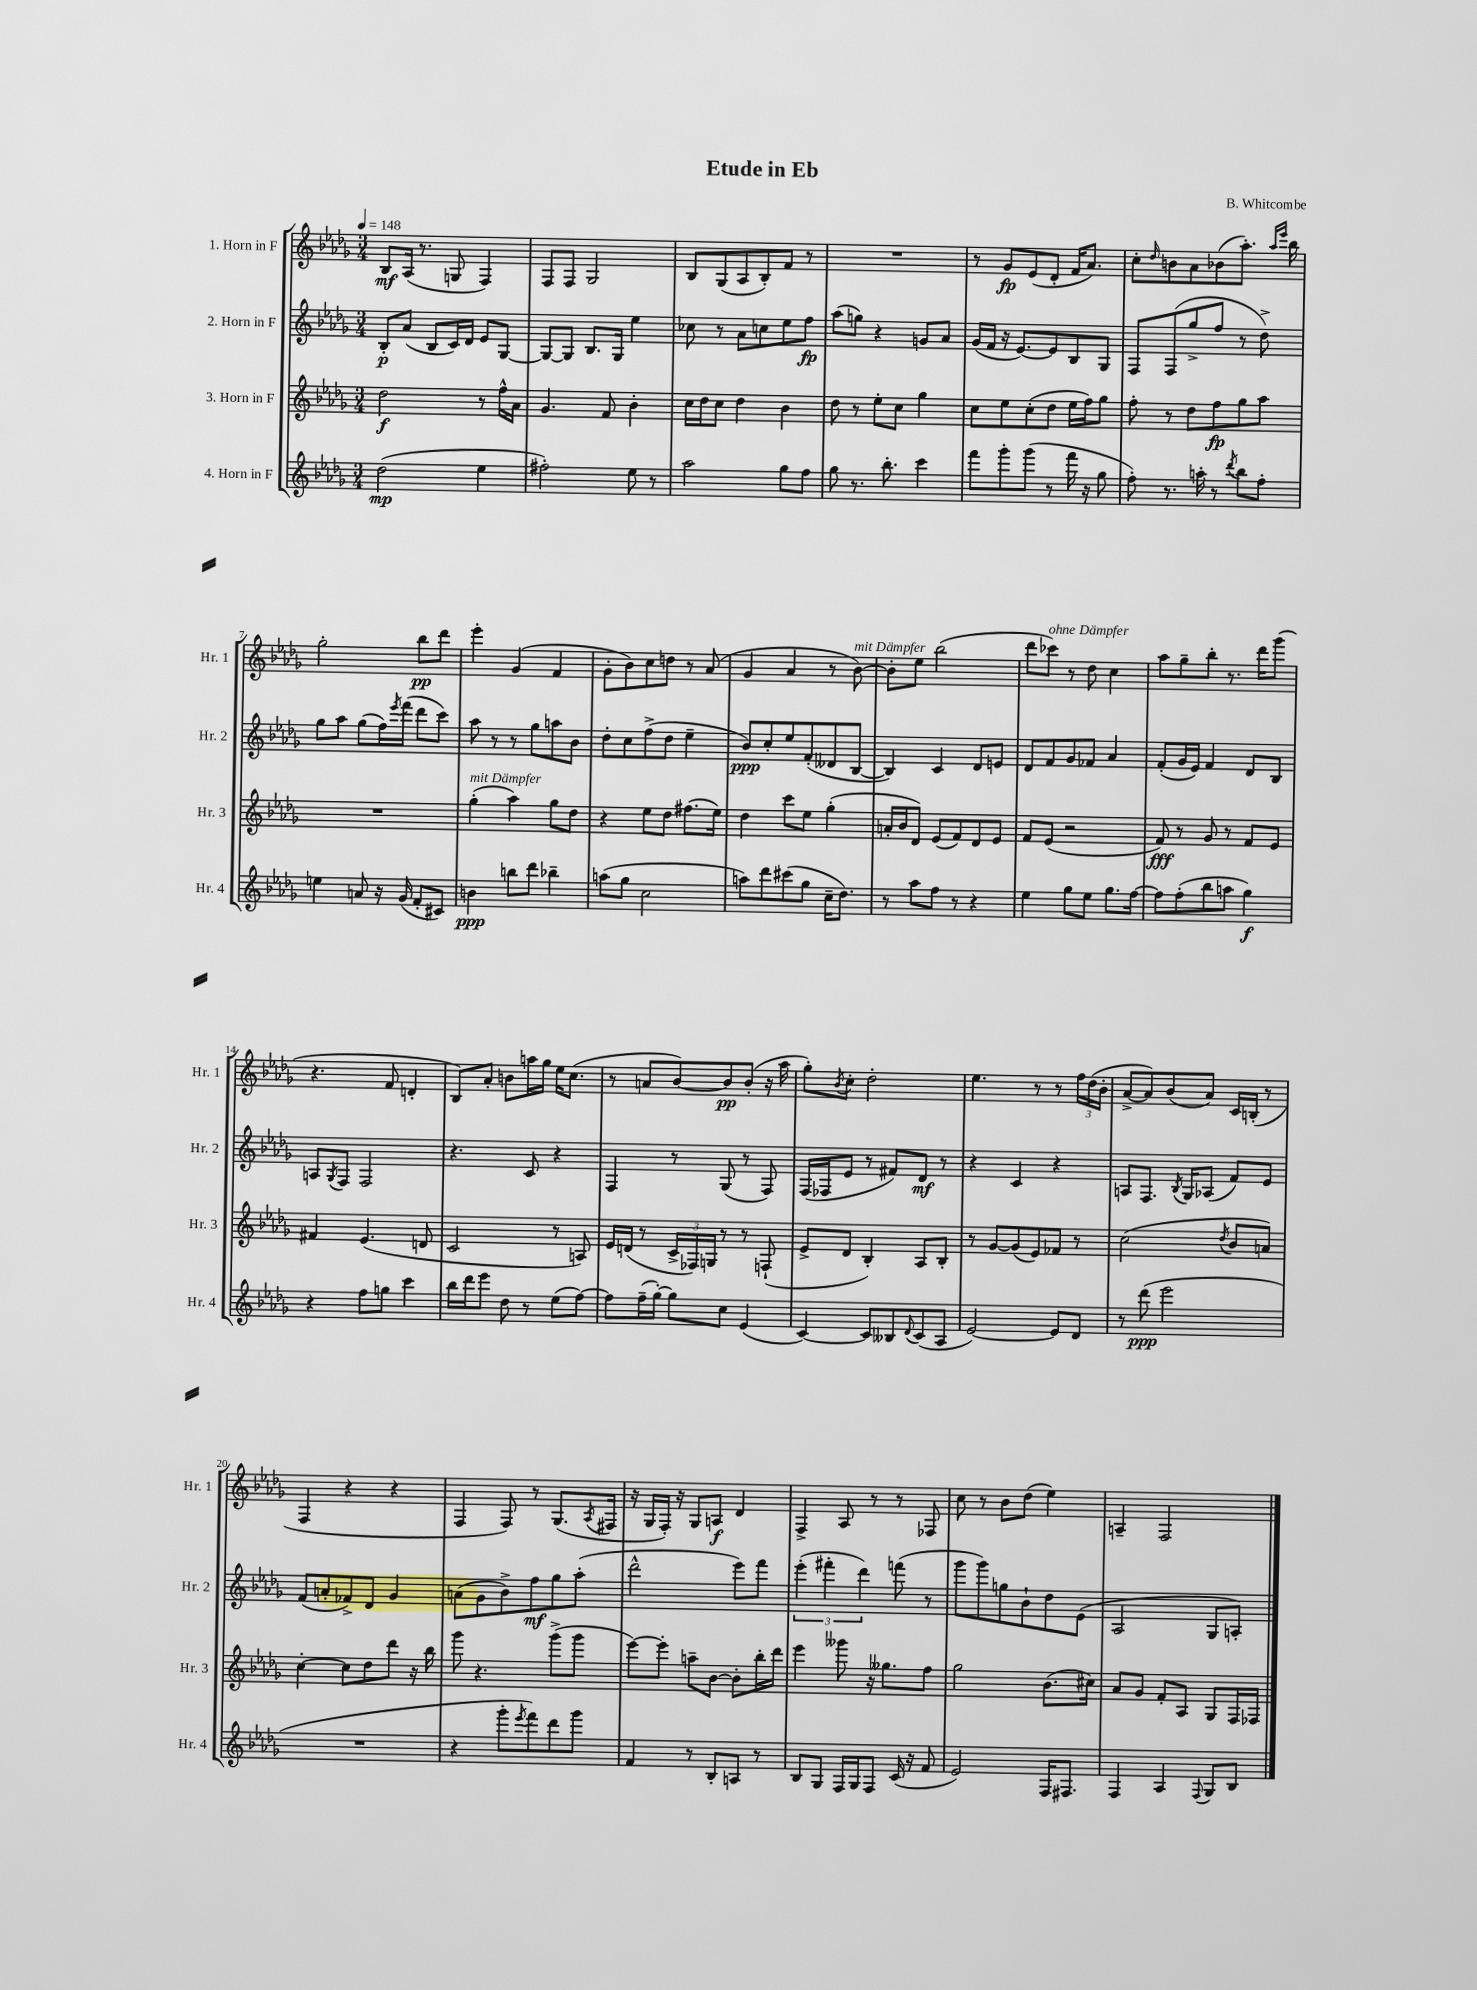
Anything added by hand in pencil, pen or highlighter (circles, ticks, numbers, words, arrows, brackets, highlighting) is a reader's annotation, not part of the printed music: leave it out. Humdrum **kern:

**kern	**dynam	**kern	**dynam	**kern	**dynam	**kern	**dynam
*part4	*part4	*part3	*part3	*part2	*part2	*part1	*part1
*staff4	*staff4	*staff3	*staff3	*staff2	*staff2	*staff1	*staff1
*I"4. Horn in F	*	*I"3. Horn in F	*	*I"2. Horn in F	*	*I"1. Horn in F	*
*I'Hr. 4	*	*I'Hr. 3	*	*I'Hr. 2	*	*I'Hr. 1	*
*clefG2	*	*clefG2	*	*clefG2	*	*clefG2	*
*k[b-e-a-d-g-]	*	*k[b-e-a-d-g-]	*	*k[b-e-a-d-g-]	*	*k[b-e-a-d-g-]	*
*M3/4	*	*M3/4	*	*M3/4	*	*M3/4	*
*MM148	*	*MM148	*	*MM148	*	*MM148	*
=1	=1	=1	=1	=1	=1	=1	=1
(2dd-\	mp	2dd-\	f	8B-'/L	p	8B-/L	mf
.	.	.	.	(8a-/J	.	(16A-/Jk	.
.	.	.	.	.	.	8.r	.
.	.	.	.	8B-/L	.	.	.
.	.	.	.	16c/L)	.	8Gn/	.
.	.	.	.	16d-/JJ	.	.	.
4ee-\	.	8r	.	8e-/L	.	4F/)	.
.	.	16ff^^\LL	.	[8G-/J	.	.	.
.	.	16a-\JJ	.	.	.	.	.
=2	=2	=2	=2	=2	=2	=2	=2
2ff#X'\)	.	4.g-/	.	8G-/L_	.	8F/L	.
.	.	.	.	8G-/J]	.	8F/J	.
.	.	.	.	8.B-/L	.	2G-/	.
.	.	8f/	.	.	.	.	.
.	.	.	.	16G-/Jk	.	.	.
8ee-\	.	4b-'\	.	4ee-\	.	.	.
8r	.	.	.	.	.	.	.
=3	=3	=3	=3	=3	=3	=3	=3
2aa-\	.	16cc\LL	.	8cc-X\	.	8B-/L	.
.	.	16dd-\J	.	.	.	.	.
.	.	8cc\J	.	8r	.	(8G-/	.
.	.	4dd-\	.	8a-\L	.	8A-/	.
.	.	.	.	8ccn\	.	8B-'/)	.
8gg-\L	.	4b-\	.	8ee-\	.	8f/J	.
8ff\J	.	.	.	8ff\J	fp	8r	.
=4	=4	=4	=4	=4	=4	=4	=4
8gg-\	.	8dd-\	.	(8aa-\L	.	2.r	.
8.r	.	8r	.	8ggn\J)	.	.	.
.	.	8ee-'\L	.	4r	.	.	.
8.bb-'\	.	.	.	.	.	.	.
.	.	8cc\J	.	.	.	.	.
4ccc\	.	4gg-\	.	8gn/L	.	.	.
.	.	.	.	8a-/J	.	.	.
=5	=5	=5	=5	=5	=5	=5	=5
8fff\L	.	8cc\L	.	(16g-/LL	.	8r	.
.	.	.	.	16f/JJ	.	.	.
8ggg-'\	.	8ee-\	.	16r	.	8g-/L	fp
.	.	.	.	[8.e-/L)	.	.	.
(8ggg-\J	.	(8cc'\	.	.	.	(8e-/	.
8r	.	8dd-\J	.	8e-/]	.	8d-'/J	.
16fff\	.	16ee-\LL	.	8B-/	.	16f/KL	.
16r	.	16ff\J)	.	.	.	8.a-/J)	.
8gg-\	.	8gg-\J	.	8G-/J	.	.	.
=6	=6	=6	=6	=6	=6	=6	=6
8ff'\)	.	8ff'\	.	8F/L	.	8cc'\L	.
.	.	.	.	.	.	16qqdd-/	.
8.r	.	8r	.	(8F/	.	8bn\	.
.	.	8dd-\L	.	8gg-^/	.	8a-\	.
16aan'\	.	.	.	.	.	.	.
8r	.	8ff\	fp	8ff/J	.	(8b-X\	.
8qddd-/	.	.	.	.	.	.	.
8bb-\L	.	8gg-\	.	8r	.	8.aa-'\J)	.
8ff'\J	.	8aa-\J	.	8dd-^\)	.	.	.
.	.	.	.	.	.	16qqaa-/LL	.
.	.	.	.	.	.	16qqeee-/JJ	.
.	.	.	.	.	.	16bb-\	.
!!LO:LB:g=z
=7	=7	=7	=7	=7	=7	=7	=7
4een\	.	2.r	.	8gg-\L	.	2gg-'\	.
.	.	.	.	8aa-\J	.	.	.
8an/	.	.	.	(8gg-\L	.	.	.
16r	.	.	.	16ff\L)	.	.	.
.	.	.	.	8qeee-/	.	.	.
(16g-/	.	.	.	(16fff\JJ	.	.	.
8f'/L	.	.	.	8ddd-\L	.	8bb-\L	pp
8c#X/J)	.	.	.	8ccc\J)	.	8ddd-\J	.
=8	=8	=8	=8	=8	=8	=8	=8
!	!	!LO:TX:a:i:t=mit Dämpfer	!	!	!	!	!
4bn\	ppp	(4gg-'\	.	8aa-\	.	4eee-'\	.
.	.	.	.	8r	.	.	.
8bbn\L	.	4aa-\)	.	8r	.	(4g-/	.
8ddd-\J	.	.	.	8gg-\L	.	.	.
4bb-X~\	.	8gg-\L	.	8aan\	.	4f/	.
.	.	8dd-\J	.	8b-\J	.	.	.
=9	=9	=9	=9	=9	=9	=9	=9
(8aan\L	.	4r	.	8dd-'\L	.	8g-'\L	.
8gg-\J	.	.	.	8cc\	.	8b-\)	.
2cc\	.	8ee-\L	.	(8ff^\	.	8cc\	.
.	.	8dd-\J	.	8dd-\J	.	8ddn\J	.
.	.	(8.ff#X\L	.	4ee-~\	.	8r	.
.	.	.	.	.	.	(8a-/	.
.	.	16ee-\Jk)	.	.	.	.	.
=10	=10	=10	=10	=10	=10	=10	=10
8aan\L)	.	4dd-\	.	8b-/L)	ppp	4g-/	.
8ddd-\	.	.	.	8cc'/	.	.	.
(8ccc#X\	.	8ccc\L	.	8ee-/	.	4a-/	.
8gg-\J	.	8ee-\J	.	(8f'/	.	.	.
16cc~\KL	.	(4gg-'\	.	8d--X/	.	8r	.
8.dd-\J)	.	.	.	.	.	.	.
!	!	!	!	!	!	!LO:TX:a:i:t=mit Dämpfer	!
.	.	.	.	[8B-/J	.	[8b-\)	.
=11	=11	=11	=11	=11	=11	=11	=11
8r	.	16an'/LL	.	4B-/])	.	8b-'\L]	.
.	.	16b-/J	.	.	.	.	.
8aa-\L	.	8d-/J)	.	.	.	8ee-\J	.
8ff\J	.	(8e-/L	.	4c/	.	(2bb-\	.
8r	.	8f/)	.	.	.	.	.
4r	.	8d-/	.	8d-/L	.	.	.
.	.	8e-/J	.	8en/J	.	.	.
=12	=12	=12	=12	=12	=12	=12	=12
4ee-\	.	8f/L	.	8d-/L	.	8ddd-\L	.
!	!	!	!	!	!	!LO:TX:a:i:t=ohne Dämpfer	!
.	.	(8e-/J	.	8f/	.	8ccc-X\J)	.
8gg-\L	.	2r	.	8g-/	.	8r	.
8ee-\J	.	.	.	8f-X/J	.	8dd-\	.
8.gg-\L	.	.	.	4a-/	.	4cc\	.
[16ff\Jk	.	.	.	.	.	.	.
=13	=13	=13	=13	=13	=13	=13	=13
8ff\L]	.	8f/)	fff	(8f'/L	.	8aa-\L	.
(8ff'\	.	8r	.	16g-/L	.	8gg-~\	.
.	.	.	.	16e-/JJ)	.	.	.
8bb-\	.	8g-/	.	4f/	.	8bb-'\J	.
8aan\J	.	8r	.	.	.	8.r	.
4gg-\)	f	8f/L	.	8d-/L	.	.	.
.	.	.	.	.	.	16ddd-\KL	.
.	.	8e-/J	.	8B-/J	.	(8ggg-\J	.
!!LO:LB:g=z
=14	=14	=14	=14	=14	=14	=14	=14
4r	.	4f#X/	.	8An/L	.	4.r	.
.	.	.	.	8qG-/	.	.	.
.	.	.	.	8F/J	.	.	.
8ff\L	.	(4.e-/	.	2F/	.	.	.
8ggn\J	.	.	.	.	.	8f/	.
4ccc\	.	.	.	.	.	4dn'/	.
.	.	8dn/	.	.	.	.	.
=15	=15	=15	=15	=15	=15	=15	=15
16bb-\LL	.	2c/	.	4.r	.	8B-/L)	.
16ddd-\J	.	.	.	.	.	.	.
8eee-\J	.	.	.	.	.	8a-'/J	.
8dd-\	.	.	.	.	.	8bn\L	.
8r	.	.	.	8c/	.	16aan\L	.
.	.	.	.	.	.	16gg-\JJ	.
(8ee-\L	.	8r	.	4r	.	16ee-\KL	.
.	.	.	.	.	.	(8.cc\J	.
[8ff\J)	.	8An/)	.	.	.	.	.
=16	=16	=16	=16	=16	=16	=16	=16
8ff\L]	.	16e-/LL	.	4F/	.	8r	.
.	.	(16dn/JJ	.	.	.	.	.
(16ff~\L	.	8r	.	.	.	8an/L	.
[16gg-'\JJ)	.	.	.	.	.	.	.
8gg-\L]	.	24c^/LL	.	8r	.	[8b-/)	.
.	.	24F-X/)	.	.	.	.	.
.	.	24Gn/JJ	.	.	.	.	.
8cc\J	.	8r	.	(8G-/	.	8b-/]	pp
(4e-/	.	8r	.	8r	.	(8b-'/J	.
.	.	(8Fn`/	.	8F/)	.	16r	.
.	.	.	.	.	.	16aa-\	.
=17	=17	=17	=17	=17	=17	=17	=17
[4c/)	.	8e-^/L	.	(16F/LL	.	8gg-'\L)	.
.	.	.	.	16F-X/J	.	.	.
.	.	.	.	.	.	8qb-/	.
.	.	8d-/J	.	8e-/J	.	8cc'\J	.
8c/L]	.	4B-'/)	.	8r	.	2dd-'\	.
8B--X/	.	.	.	8f#X/L)	.	.	.
8qqd-/	.	.	.	.	.	.	.
(8c/	.	8A-/L	.	8d-/J	mf	.	.
8A-/J	.	8B-'/J	.	8r	.	.	.
=18	=18	=18	=18	=18	=18	=18	=18
[2e-/)	.	8r	.	4r	.	4.ee-\	.
.	.	[8g-/L	.	.	.	.	.
.	.	(8g-/]	.	4c/	.	.	.
.	.	8e-/)	.	.	.	8r	.
8e-/L]	.	8f-X/J	.	4r	.	8r	.
8d-/J	.	8r	.	.	.	24ff\LL	.
.	.	.	.	.	.	(24dd-\	.
.	.	.	.	.	.	24b-'\JJ	.
=19	=19	=19	=19	=19	=19	=19	=19
8r	.	(2cc\	.	8An/L	.	[8a-^/L	.
(8ddd-\	ppp	.	.	8.F/J	.	8a-/])	.
2eee-\	.	.	.	.	.	(8b-/	.
.	.	.	.	8qB-/	.	.	.
.	.	.	.	16G-/KL	.	.	.
.	.	.	.	(8A-X/J	.	8a-/J)	.
.	.	8qdd-/	.	.	.	.	.
.	.	8b-/L	.	8f/L)	.	16c/LL	.
.	.	.	.	.	.	(16Bn'/JJ	.
.	.	8an/J)	.	8e-/J	.	8r	.
!!LO:LB:g=z
=20	=20	=20	=20	=20	=20	=20	=20
2.r	.	[4cc'\	.	(8f/L	.	4F/	.
.	.	.	.	8an'/	.	.	.
.	.	8cc\L]	.	8f-X^/)	.	4r	.
.	.	8dd-\	.	8d-/J	.	.	.
.	.	8ddd-\J	.	4g-/	.	4r	.
.	.	16r	.	.	.	.	.
.	.	16bb-\	.	.	.	.	.
=21	=21	=21	=21	=21	=21	=21	=21
4r	.	8ggg-\	.	(8an\L	.	4F/	.
.	.	4.r	.	8g-\	.	.	.
8ggg-'\L	.	.	.	8b-^\)	.	8F/)	.
8qeee-/	.	.	.	.	.	.	.
8fff\)	.	.	.	8ff\	mf	8r	.
8ddd-\	.	(8ggg-^\L	.	8gg-\	.	(8.G-/L	.
8ggg-\J	.	8ggg-\J	.	(8aa-'\J	.	.	.
.	.	.	.	.	.	8qA-/	.
.	.	.	.	.	.	16F#X/Jk	.
=22	=22	=22	=22	=22	=22	=22	=22
4f/	.	[8eee-\L)	.	2ddd-^^\	.	16r	.
.	.	.	.	.	.	16G-/LL	.
.	.	8eee-'\J]	.	.	.	16F'/JJ)	.
.	.	.	.	.	.	16r	.
8r	.	8aan~\L	.	.	.	8G-/L	.
8B-'/L	.	[8b-\J	.	.	.	8An/J	f
8An/J	.	8b-'\L]	.	8eee-\L)	.	4d-/	.
8r	.	16bb-'\L	.	8fff\J	.	.	.
.	.	16ddd-\JJ	.	.	.	.	.
=23	=23	=23	=23	=23	=23	=23	=23
8B-/L	.	4eee-\	.	(6eee-'\	.	4F^/	.
8G-/J	.	.	.	.	.	.	.
.	.	.	.	6fff#X'\	.	.	.
16F/LL	.	8ggg--X\	.	.	.	8A-/	.
16G-/J	.	.	.	.	.	.	.
.	.	.	.	6ddd-\)	.	.	.
8F/J	.	16r	.	.	.	8r	.
.	.	8.gg--X\L	.	.	.	.	.
(16c/	.	.	.	(8fffn\	.	8r	.
16r	.	.	.	.	.	.	.
8f/	.	8ff\J	.	8r	.	8F-X/	.
=24	=24	=24	=24	=24	=24	=24	=24
2e-/)	.	2gg-\	.	8ggg-\L	.	8cc\	.
.	.	.	.	8ggg-\)	.	8r	.
.	.	.	.	8ggn\	.	8b-\L	.
.	.	.	.	8b-`\	.	(8dd-\J	.
16F/KL	.	(8.b-\L	.	8dd-\	.	4ee-\)	.
8.F#X/J	.	.	.	.	.	.	.
.	.	.	.	(8e-\J	.	.	.
.	.	16cc#X\Jk)	.	.	.	.	.
=25	=25	=25	=25	=25	=25	=25	=25
4F/	.	8a-/L	.	2A-/	.	4An~/	.
.	.	8g-/J	.	.	.	.	.
4A-/	.	8f'/L	.	.	.	2F/	.
.	.	8A-/J	.	.	.	.	.
8qqF/	.	.	.	.	.	.	.
8G-/L	.	8G-/L	.	8G-/L	.	.	.
8B-/J	.	16F/L	.	8An'/J)	.	.	.
.	.	16F-X/JJ	.	.	.	.	.
==	==	==	==	==	==	==	==
*-	*-	*-	*-	*-	*-	*-	*-
